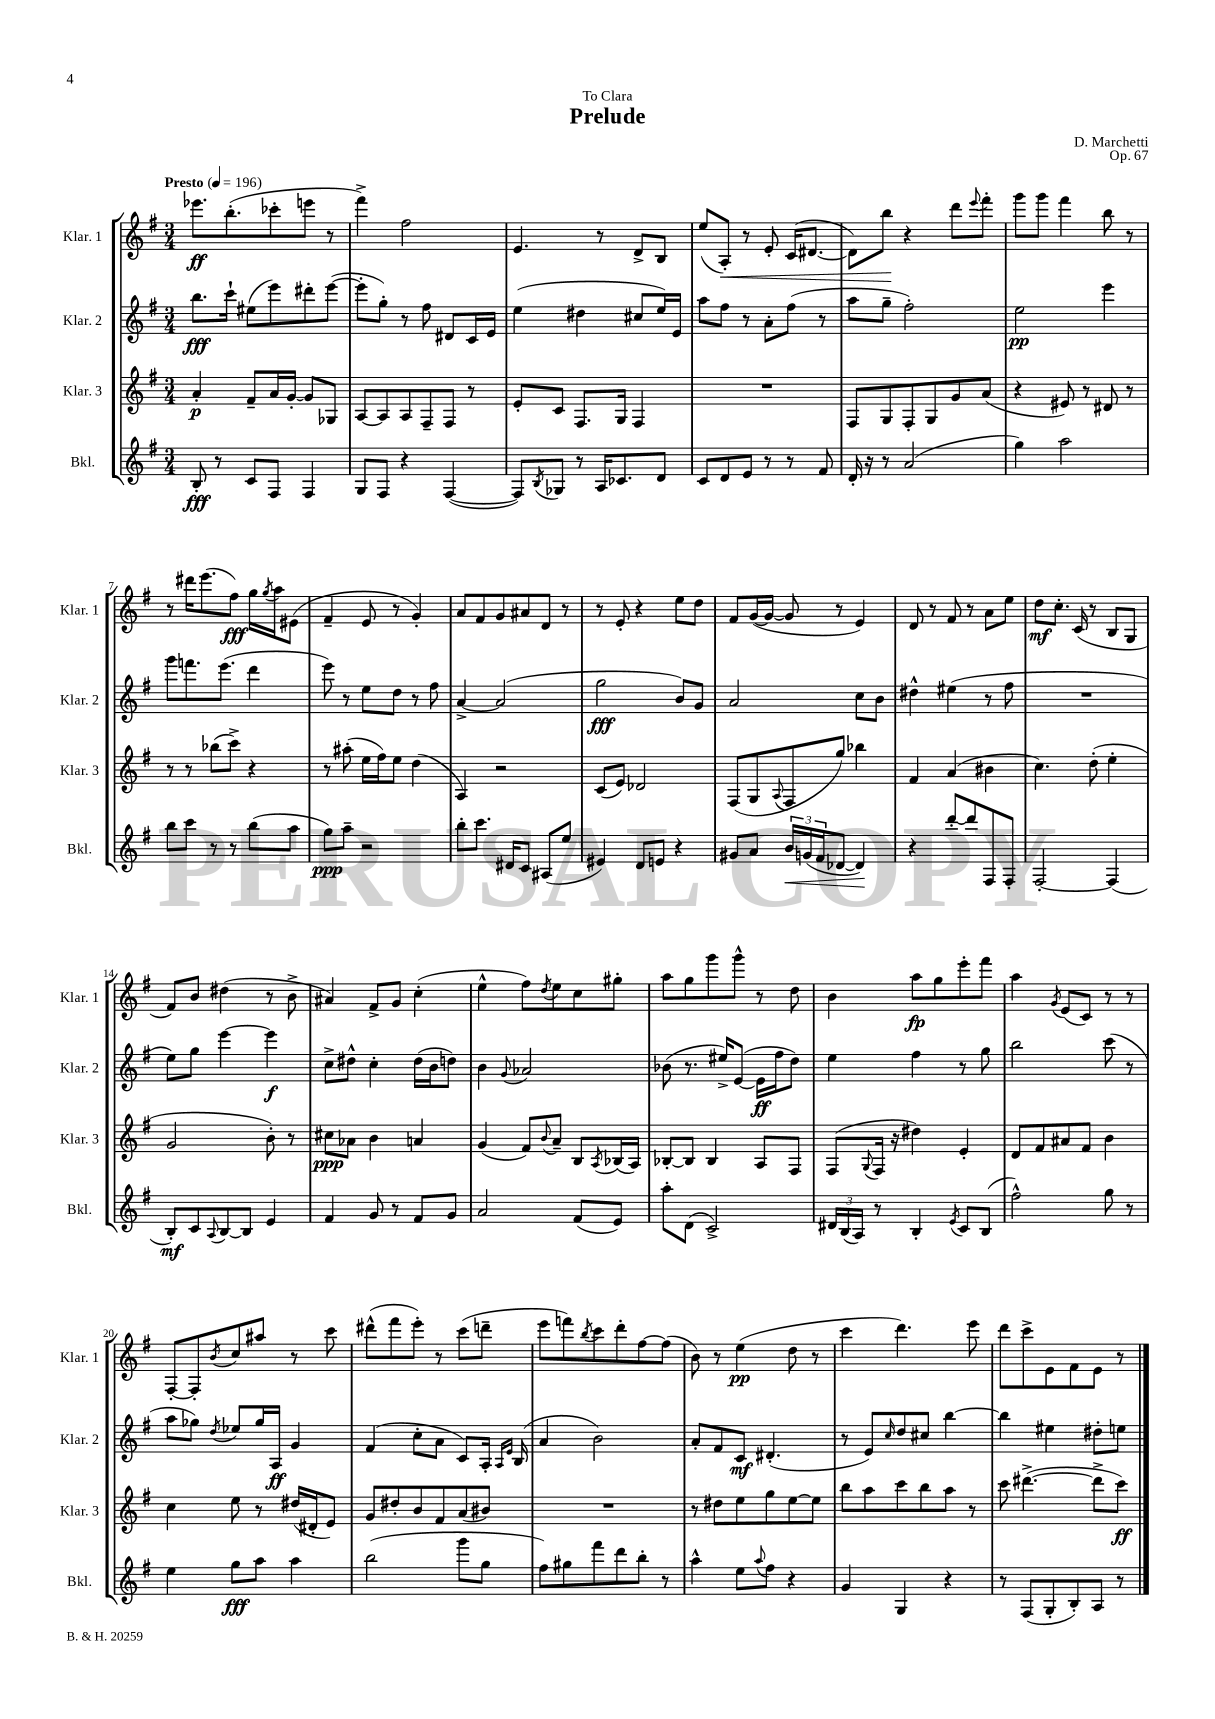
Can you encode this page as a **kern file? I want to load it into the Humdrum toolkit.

**kern	**kern	**kern	**kern
*staff4	*staff3	*staff2	*staff1
*clefG2	*clefG2	*clefG2	*clefG2
*k[f#]	*k[f#]	*k[f#]	*k[f#]
*M3/4	*M3/4	*M3/4	*M3/4
*MM196	*MM196	*MM196	*MM196
8B'	4a'	8.bb	8.eee-
8r	.	.	.
.	.	16ccc`	(8.bb'
8c	8f#~	(8ee#	.
8F#	16a	8eee)	8ccc-'
.	[16g'	.	.
4F#	8g]	8ddd#'	8eee
.	8G-	([8eee	8r
=	=	=	=
8G	[8A	8eee']	4fff#^)
8F#	8A]	8gg')	.
4r	8A	8r	2ff#
.	8F#~	8ff#	.
([4F#	8F#	8d#	.
.	8r	16c	.
.	.	16e	.
=	=	=	=
8F#])	8e'	(4ee	4.e
8qB	.	.	.
8G-	8c	.	.
8r	8.F#	4dd#	.
16A	.	.	8r
8.c-	16G	.	.
.	4F#	8cc#	8d^
8d	.	16ee)	8B
.	.	16e	.
=	=	=	=
8c	2.r	8aa	(8ee
8d	.	8ff#	8A')
8e	.	8r	8r
8r	.	8a'	8e'
8r	.	(8ff#	(16c
.	.	.	[8.d#
8f#	.	8r	.
=	=	=	=
16d'	8F#	8aa	8d#])
16r	.	.	.
8r	8G	8gg~	8bb
(2a	8F#'	2ff#')	4r
.	8G	.	.
.	8g	.	8ddd
.	.	.	8qqeee
.	(8a	.	8fff#'
=	=	=	=
4gg)	4r	2ee	8ggg
.	.	.	8ggg
2aa	8e#)	.	4fff#
.	8r	.	.
.	8d#	4eee	8bb
.	8r	.	8r
=	=	=	=
8bb	8r	8ggg	8r
8ccc	8r	8.fff	16ddd#
.	.	.	(8.eee
8r	(8bb-	.	.
.	.	(8.eee	.
8r	8ccc^)	.	8ff#)
(8bb	4r	4ddd	16gg
.	.	.	8qgg
.	.	.	16aa
8aa	.	.	(8e#
=	=	=	=
8gg)	8r	8eee)	4f#~
8aa~	(8aa#'	8r	.
2r	16ee	8ee	8e
.	16ff#)	.	.
.	8ee	8dd	8r
.	(4dd	8r	4g')
.	.	8ff#	.
=	=	=	=
8bb'	4A)	[4a^	8a
8.ccc	.	.	8f#
.	2r	(2a]	8g
16d#	.	.	.
8c	.	.	8a#
(8A#	.	.	8d
8ee	.	.	8r
=	=	=	=
4e#)	(8c	2gg	8r
.	8e)	.	8e'
8d	2d-	.	4r
8e	.	.	.
4r	.	8b)	8ee
.	.	8g	8dd
=	=	=	=
8g#	(8F#	2a	8f#
8a	8G	.	([16g
.	.	.	16g_
.	8qqA	.	.
24b	8F#	.	8g]
(24g	.	.	.
24f#	.	.	.
[8d-	8gg)	.	8r
4d-])	4bb-	8cc	4e)
.	.	8b	.
=	=	=	=
4r	4f#	4dd#^^	8d
.	.	.	8r
[8ddd'	(4a	(4ee#	8f#
8ddd]	.	.	8r
8F#	4b#	8r	8a
8F#'	.	8ff#	8ee
=	=	=	=
[2F#'	4.cc)	2.r	8dd
.	.	.	8.cc'
.	.	.	(16c
.	(8dd'	.	8r
(4F#]	4ee'	.	8B
.	.	.	8G
=	=	=	=
8B')	2g	8ee)	8f#)
8c	.	8gg	8b
8qqA	.	.	.
[8B	.	[4eee	(4dd#
8B]	.	.	.
4e	8b')	4eee]	8r
.	8r	.	8b^
=	=	=	=
4f#	8cc#	8cc^	4a#)
.	8a-	8dd#^^	.
8g	4b	4cc'	8f#^
8r	.	.	8g
8f#	4a	(16dd#	(4cc'
.	.	16b	.
8g	.	8dd)	.
=	=	=	=
2a	(4g	4b	4ee^^
.	.	8qqg	.
.	8f#)	2a-	8ff#)
.	8qqb	.	8qdd
.	8a~	.	8ee
(8f#	8B	.	8cc
.	8qA	.	.
8e)	(16B-	.	8gg#'
.	16A)	.	.
=	=	=	=
8aa'	[8B-'	(8b-	8aa
(8d	8B-]	8.r	8gg
2c^)	4B-	.	8ggg
.	.	16ee#^)	.
.	.	([8e	8ggg^^
.	8A	16e]	8r
.	.	16ff#	.
.	8F#	8dd)	8dd
=	=	=	=
24d#	(8F#	4ee	4b
(24B	.	.	.
24A)	.	.	.
.	8qqG	.	.
8r	16F#	.	.
.	16r	.	.
4B'	4dd#)	4ff#	8aa
.	.	.	8gg
8qe	.	.	.
8c	4e'	8r	8eee'
(8B	.	8gg	8fff#
=	=	=	=
2ff#^^)	8d	2bb	4aa
.	8f#	.	.
.	.	.	8qg
.	8a#	.	(8e
.	8f#	.	8c)
8gg	4b	(8ccc	8r
8r	.	8r	8r
=	=	=	=
4ee	4cc	8aa	[8F#'
.	.	8gg-)	8F#']
.	.	8qdd	8qb
8gg	8ee	8ee-	8cc
8aa	8r	16gg-	8aa#
.	.	16A	.
4aa	(16dd#	4g	8r
.	16d#'	.	.
.	8e)	.	8ccc
=	=	=	=
(2bb	8g	(4f#	(8ddd#^^
.	8dd#'	.	8fff#
.	8b	8cc'	8eee')
.	8f#	8a	8r
8ggg	(8a	8c)	(8ccc
8gg	8b#)	16A'	8ddd~
.	.	16qqA	.
.	.	16qqe	.
.	.	(16B	.
=	=	=	=
8ff#)	2.r	4a	8eee
8gg#	.	.	8fff)
.	.	.	8qbb
8fff#	.	2b)	8ccc
8ddd	.	.	8ddd'
8bb'	.	.	[8ff#
8r	.	.	(8ff#]
=	=	=	=
4aa^^	8r	8a'	8b)
.	8dd#	8f#	8r
8ee	8ee	8c	(4ee
8qqaa	.	.	.
8ff#	8gg	(4.d#'	.
4r	[8ee	.	8dd
.	8ee]	.	8r
=	=	=	=
4g	8bb	8r	4ccc
.	8aa	8e)	.
.	.	16qqcc	.
4G	8ccc	8dd	4.ddd)
.	8bb	8cc#	.
4r	8aa	[4bb	.
.	8r	.	8eee
=	=	=	=
8r	8ccc	4bb]	8ddd
(8F#	([4.ddd#^	.	8ccc^
8G'	.	4ee#	8e
8B')	.	.	8f#
8A	8ddd#^]	8dd#'	8e
8r	8ccc)	8ee	8r
==	==	==	==
*-	*-	*-	*-
